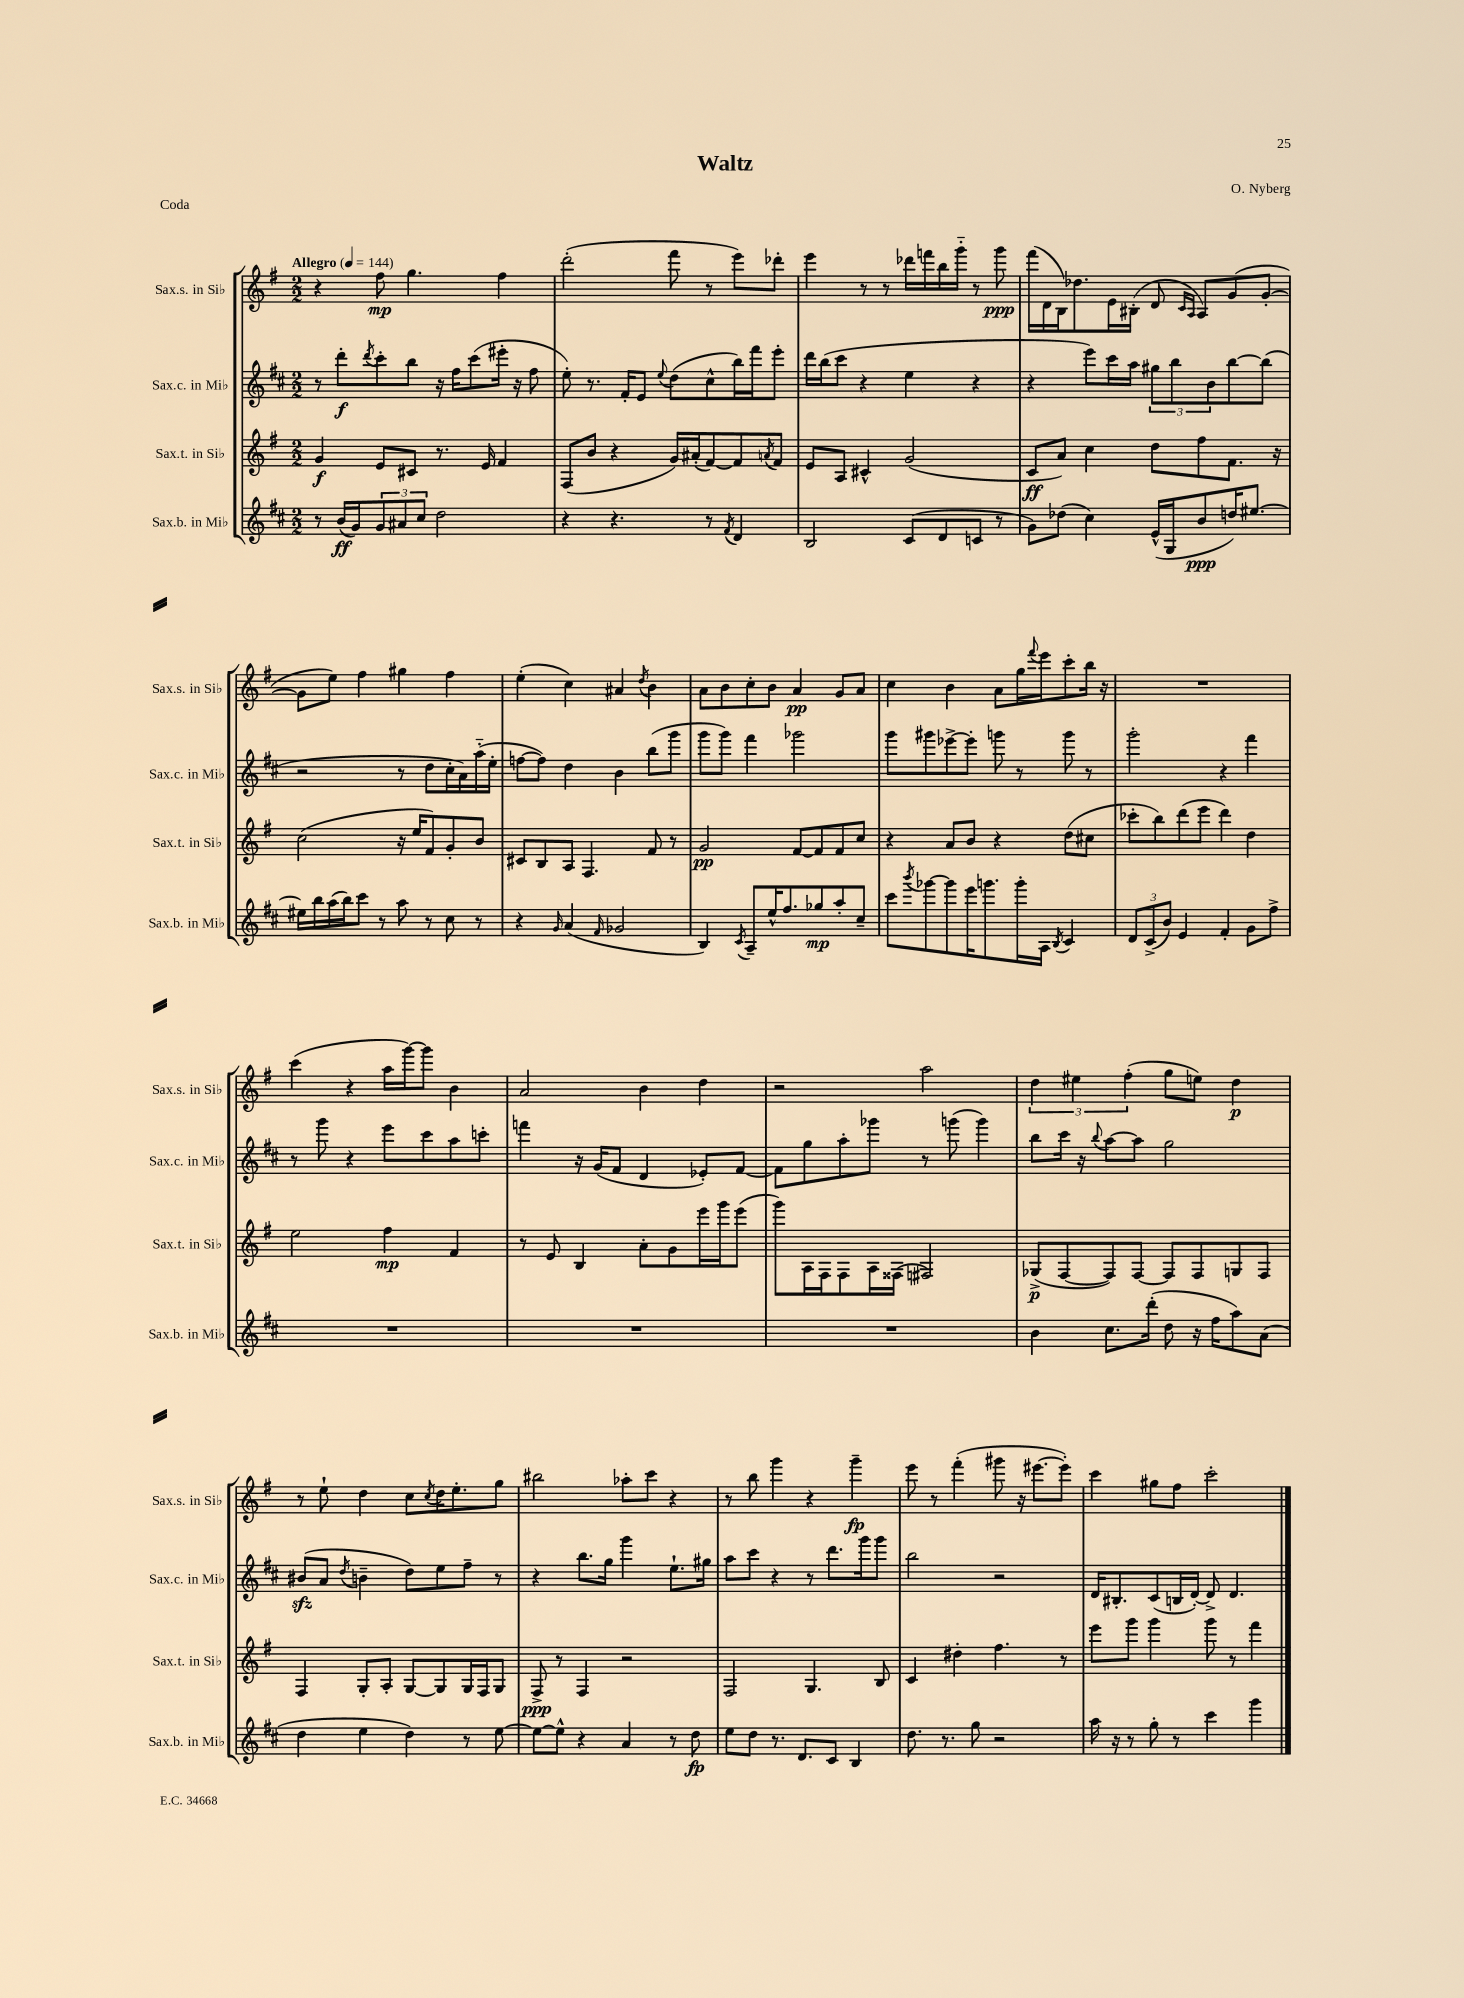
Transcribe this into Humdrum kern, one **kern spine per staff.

**kern	**dynam	**kern	**dynam	**kern	**dynam	**kern	**dynam
*part4	*part4	*part3	*part3	*part2	*part2	*part1	*part1
*staff4	*staff4	*staff3	*staff3	*staff2	*staff2	*staff1	*staff1
*I"Sax.b. in Mi♭	*	*I"Sax.t. in Si♭	*	*I"Sax.c. in Mi♭	*	*I"Sax.s. in Si♭	*
*I'Sax.b. in Mi♭	*	*I'Sax.t. in Si♭	*	*I'Sax.c. in Mi♭	*	*I'Sax.s. in Si♭	*
*clefG2	*	*clefG2	*	*clefG2	*	*clefG2	*
*k[f#c#]	*	*k[f#]	*	*k[f#c#]	*	*k[f#]	*
*M2/2	*	*M2/2	*	*M2/2	*	*M2/2	*
*MM144	*	*MM144	*	*MM144	*	*MM144	*
=1	=1	=1	=1	=1	=1	=1	=1
!	!	!	!	!	!	!LO:TX:a:B:t=Allegro	!
8r	.	4g/	f	8r	.	4r	.
(16b/LL	ff	.	.	8ddd'\L	f	.	.
16g/J)	.	.	.	.	.	.	.
.	.	.	.	8qddd/	.	.	.
12g/	.	8e/L	.	8ccc#'\	.	8ff#\	mp
12a#X/	.	.	.	.	.	.	.
.	.	8c#X/J	.	8bb\J	.	4.gg\	.
12cc#/J	.	.	.	.	.	.	.
2dd\	.	8.r	.	16r	.	.	.
.	.	.	.	16ff#\KL	.	.	.
.	.	.	.	(8ccc#\	.	.	.
.	.	16e/	.	.	.	.	.
.	.	4f#/	.	16eee#X'\Jk	.	4ff#\	.
.	.	.	.	16r	.	.	.
.	.	.	.	8ff#\	.	.	.
=2	=2	=2	=2	=2	=2	=2	=2
4r	.	(8F#/L	.	8ee'\)	.	(2ddd'\	.
.	.	8b/J	.	8.r	.	.	.
4.r	.	4r	.	.	.	.	.
.	.	.	.	16f#'/KL	.	.	.
.	.	.	.	8e/J	.	.	.
.	.	.	.	8qqee/	.	.	.
.	.	16g/LL)	.	(8dd\L	.	8fff#\	.
.	.	(16a#X'/J	.	.	.	.	.
8r	.	[8f#/)	.	8cc#^^\	.	8r	.
8qf#/	.	.	.	.	.	.	.
4d/	.	8f#/]	.	16bb\L)	.	8eee\L)	.
.	.	.	.	16fff#\J	.	.	.
.	.	8qan/	.	.	.	.	.
.	.	8f#/J	.	8eee'\J	.	8ddd-X'\J	.
=3	=3	=3	=3	=3	=3	=3	=3
2B/	.	8e/L	.	16ddd\LL	.	4eee\	.
.	.	.	.	(16bb\J	.	.	.
.	.	8A/J	.	8ccc#\J	.	.	.
.	.	4c#X^^/	.	4r	.	8r	.
.	.	.	.	.	.	8r	.
(8c#/L	.	(2g/	.	4ee\	.	16ddd-X\LL	.
.	.	.	.	.	.	16fffn\	.
8d/	.	.	.	.	.	16bb\	.
.	.	.	.	.	.	16ggg\JJ	.
8cn/J	.	.	.	4r	.	8r	.
8r	.	.	.	.	.	8ggg\	ppp
=4	=4	=4	=4	=4	=4	=4	=4
8g\L)	.	8c/L	ff	4r	.	(16fff#\LL	.
.	.	.	.	.	.	16d\	.
(8dd-X\J	.	8a/J)	.	.	.	16B\J)	.
.	.	.	.	.	.	8.dd-X\	.
4cc#\)	.	4cc\	.	8eee\L)	.	.	.
.	.	.	.	16ccc#\L	.	16e\L	.
.	.	.	.	16aa\JJ	.	(16B#X'\JJ	.
(16e^^/LL	.	8dd\L	.	12gg#X\L	.	8d/	.
16G/J	.	.	.	.	.	.	.
.	.	.	.	12bb\	.	.	.
.	.	.	.	.	.	16qqc/LL	.
.	.	.	.	.	.	16qqA/JJ	.
8b/	ppp	8ff#\	.	.	.	8A/L)	.
.	.	.	.	12b\	.	.	.
16ddn/K)	.	8.f#\J	.	[8bb\	.	(8g/	.
[8.ee#X/J	.	.	.	.	.	.	.
.	.	.	.	(8bb\J]	.	[8g'/J	.
.	.	16r	.	.	.	.	.
!!LO:LB:g=z
=5	=5	=5	=5	=5	=5	=5	=5
16ee#X\LL]	.	(2cc\	.	2r	.	8g\L]	.
16bb\	.	.	.	.	.	.	.
(16aa\	.	.	.	.	.	8ee\J)	.
16bb\J)	.	.	.	.	.	.	.
8ccc#\J	.	.	.	.	.	4ff#\	.
8r	.	.	.	.	.	.	.
8aa\	.	16r	.	8r	.	4gg#X\	.
.	.	16ee/KL	.	.	.	.	.
8r	.	8f#/)	.	8dd\L	.	.	.
8cc#\	.	8g'/	.	16cc#'\L	.	4ff#\	.
.	.	.	.	16a\)	.	.	.
8r	.	8b/J	.	(16aa\	.	.	.
.	.	.	.	16ee'\JJ	.	.	.
=6	=6	=6	=6	=6	=6	=6	=6
4r	.	8c#X/L	.	[8ffn\L	.	(4ee'\	.
.	.	8B/	.	8ff\J])	.	.	.
16qqg/	.	.	.	.	.	.	.
(4a/	.	8A/J	.	4dd\	.	4cc\)	.
.	.	4.F#/	.	.	.	.	.
16qqf#/	.	.	.	.	.	.	.
2g-X/	.	.	.	4b\	.	4a#X/	.
.	.	.	.	.	.	8qdd/	.
.	.	8f#/	.	(8bb\L	.	4b\	.
.	.	8r	.	8ggg\J	.	.	.
=7	=7	=7	=7	=7	=7	=7	=7
4B/)	.	2g/	pp	8ggg\L	.	8a\L	.
.	.	.	.	8ggg\J)	.	8b\	.
8qc#/	.	.	.	.	.	.	.
8A~/L	.	.	.	4fff#\	.	8cc'\	.
16ee^^/K	.	.	.	.	.	8b\J	.
8.ff#/	.	.	.	.	.	.	.
.	.	[8f#/L	.	2ggg-X\	.	4a/	pp
8gg-X/	mp	8f#/]	.	.	.	.	.
8aa'/	.	8f#/	.	.	.	8g/L	.
8cc#~/J	.	8cc/J	.	.	.	8a/J	.
=8	=8	=8	=8	=8	=8	=8	=8
8ccc#\L	.	4r	.	8ggg\L	.	4cc\	.
8qbbb/	.	.	.	.	.	.	.
[8ggg-X\	.	.	.	8ggg#X\	.	.	.
8ggg-\]	.	8a/L	.	[8eee-X^\	.	4b\	.
16eee\K	.	8b/J	.	8eee-'\J]	.	.	.
8.gggn\	.	.	.	.	.	.	.
.	.	4r	.	8gggn\	.	8a\L	.
16ggg'\L	.	.	.	8r	.	16gg\L	.
.	.	.	.	.	.	8qqfff#/	.
16A\JJ	.	.	.	.	.	16eee\J	.
8qB/	.	.	.	.	.	.	.
4c#/	.	(8dd\L	.	8ggg\	.	8ccc'\	.
.	.	8cc#X\J	.	8r	.	16bb\Jk	.
.	.	.	.	.	.	16r	.
=9	=9	=9	=9	=9	=9	=9	=9
12d/L	.	8ccc-X'\L	.	2ggg'\	.	1r	.
(12c#^/	.	.	.	.	.	.	.
.	.	8bb\)	.	.	.	.	.
12b/J)	.	.	.	.	.	.	.
4e/	.	(8ddd\	.	.	.	.	.
.	.	8eee\J	.	.	.	.	.
4f#'/	.	4ddd\)	.	4r	.	.	.
8g\L	.	4dd\	.	4fff#\	.	.	.
8ff#^\J	.	.	.	.	.	.	.
!!LO:LB:g=z
=10	=10	=10	=10	=10	=10	=10	=10
1r	.	2ee\	.	8r	.	(4ccc\	.
.	.	.	.	8ggg\	.	.	.
.	.	.	.	4r	.	4r	.
.	.	4ff#\	mp	8eee\L	.	16aa\LL	.
.	.	.	.	.	.	[16ggg\J)	.
.	.	.	.	8ccc#\	.	8ggg\J]	.
.	.	4f#/	.	8aa\	.	4b\	.
.	.	.	.	8cccn'\J	.	.	.
=11	=11	=11	=11	=11	=11	=11	=11
1r	.	8r	.	4fffn\	.	2a/	.
.	.	8e/	.	.	.	.	.
.	.	4B/	.	16r	.	.	.
.	.	.	.	(16g/KL	.	.	.
.	.	.	.	8f#/J	.	.	.
.	.	8a'\L	.	4d/	.	4b\	.
.	.	8g\	.	.	.	.	.
.	.	16eee\L	.	8e-X'/L)	.	4dd\	.
.	.	16ggg\J	.	.	.	.	.
.	.	(8eee\J	.	[8f#/J	.	.	.
=12	=12	=12	=12	=12	=12	=12	=12
1r	.	8ggg\L)	.	8f#\L]	.	2r	.
.	.	16A\L	.	8gg\	.	.	.
.	.	16F#\J	.	.	.	.	.
.	.	8F#\	.	8aa'\	.	.	.
.	.	16A\L	.	8ggg-X\J	.	.	.
.	.	(16F##X\JJ	.	.	.	.	.
.	.	2F#X/)	.	8r	.	2aa\	.
.	.	.	.	(8gggn\	.	.	.
.	.	.	.	4ggg\)	.	.	.
=13	=13	=13	=13	=13	=13	=13	=13
4b\	.	(8G-X^/L	p	8bb\L	.	6dd\	.
.	.	[8F#/	.	16ccc#\Jk	.	.	.
.	.	.	.	.	.	6ee#X\	.
.	.	.	.	16r	.	.	.
.	.	.	.	8qqbb/	.	.	.
8.cc#\L	.	8F#/])	.	[8aa\L	.	.	.
.	.	.	.	.	.	(6ff#'\	.
.	.	[8F#/J	.	8aa\J]	.	.	.
(16ddd'\Jk	.	.	.	.	.	.	.
8dd\	.	8F#/L]	.	2gg\	.	8gg\L	.
16r	.	8F#/	.	.	.	8een\J)	.
16ff#\KL	.	.	.	.	.	.	.
8aa\)	.	8Gn/	.	.	.	4dd\	p
(8a\J	.	8F#/J	.	.	.	.	.
!!LO:LB:g=z
=14	=14	=14	=14	=14	=14	=14	=14
4dd\	.	4F#/	.	(8b#Xzz/L	.	8r	.
.	.	.	.	8a/J	.	8ee`\	.
.	.	.	.	8qdd/	.	.	.
4ee\	.	8G'/L	.	4bn~\	.	4dd\	.
.	.	8A'/J	.	.	.	.	.
4dd\)	.	[8G/L	.	8dd\L)	.	8cc\L	.
.	.	.	.	.	.	8qcc/	.
.	.	8G/]	.	8ee\	.	16dd\K	.
.	.	.	.	.	.	8.ee'\	.
8r	.	16G/L	.	8ff#~\J	.	.	.
.	.	16F#/J	.	.	.	.	.
[8ee\	.	8G/J	.	8r	.	8gg\J	.
=15	=15	=15	=15	=15	=15	=15	=15
8ee\L_	.	8F#^/	ppp	4r	.	2bb#X\	.
8ee^^\J]	.	8r	.	.	.	.	.
4r	.	4F#/	.	8.bb\L	.	.	.
.	.	.	.	16gg\Jk	.	.	.
4a/	.	2r	.	4ggg\	.	8aa-X'\L	.
.	.	.	.	.	.	8ccc\J	.
8r	.	.	.	8.ee`\L	.	4r	.
8dd\	fp	.	.	.	.	.	.
.	.	.	.	16gg#X\Jk	.	.	.
=16	=16	=16	=16	=16	=16	=16	=16
8ee\L	.	2F#/	.	8aa\L	.	8r	.
8dd\J	.	.	.	8ccc#\J	.	8bb\	.
8.r	.	.	.	4r	.	4ggg\	.
8.d/L	.	.	.	.	.	.	.
.	.	4.G/	.	8r	.	4r	.
8c#/J	.	.	.	8.ddd\L	.	.	.
4B/	.	.	.	.	.	4ggg~\	fp
.	.	.	.	16ggg\k	.	.	.
.	.	8B/	.	8ggg\J	.	.	.
=17	=17	=17	=17	=17	=17	=17	=17
8.dd\	.	4c/	.	2bb\	.	8eee\	.
.	.	.	.	.	.	8r	.
8.r	.	.	.	.	.	.	.
.	.	4dd#X'\	.	.	.	(4fff#'\	.
8gg\	.	.	.	.	.	.	.
2r	.	4.ff#\	.	2r	.	8ggg#X\	.
.	.	.	.	.	.	16r	.
.	.	.	.	.	.	[8.eee#X\L	.
.	.	8r	.	.	.	8eee#'\J])	.
=18	=18	=18	=18	=18	=18	=18	=18
16aa\	.	8eee\L	.	16d/KL	.	4ccc\	.
16r	.	.	.	8.B#X'/	.	.	.
8r	.	8ggg\J	.	.	.	.	.
8gg'\	.	4ggg\	.	(8c#/	.	8gg#X\L	.
8r	.	.	.	16Bn/L	.	8ff#\J	.
.	.	.	.	[16d'/JJ)	.	.	.
4ccc#\	.	8ggg\	.	8d^/]	.	2ccc'\	.
.	.	8r	.	4.d/	.	.	.
4ggg\	.	4fff#\	.	.	.	.	.
==	==	==	==	==	==	==	==
*-	*-	*-	*-	*-	*-	*-	*-
